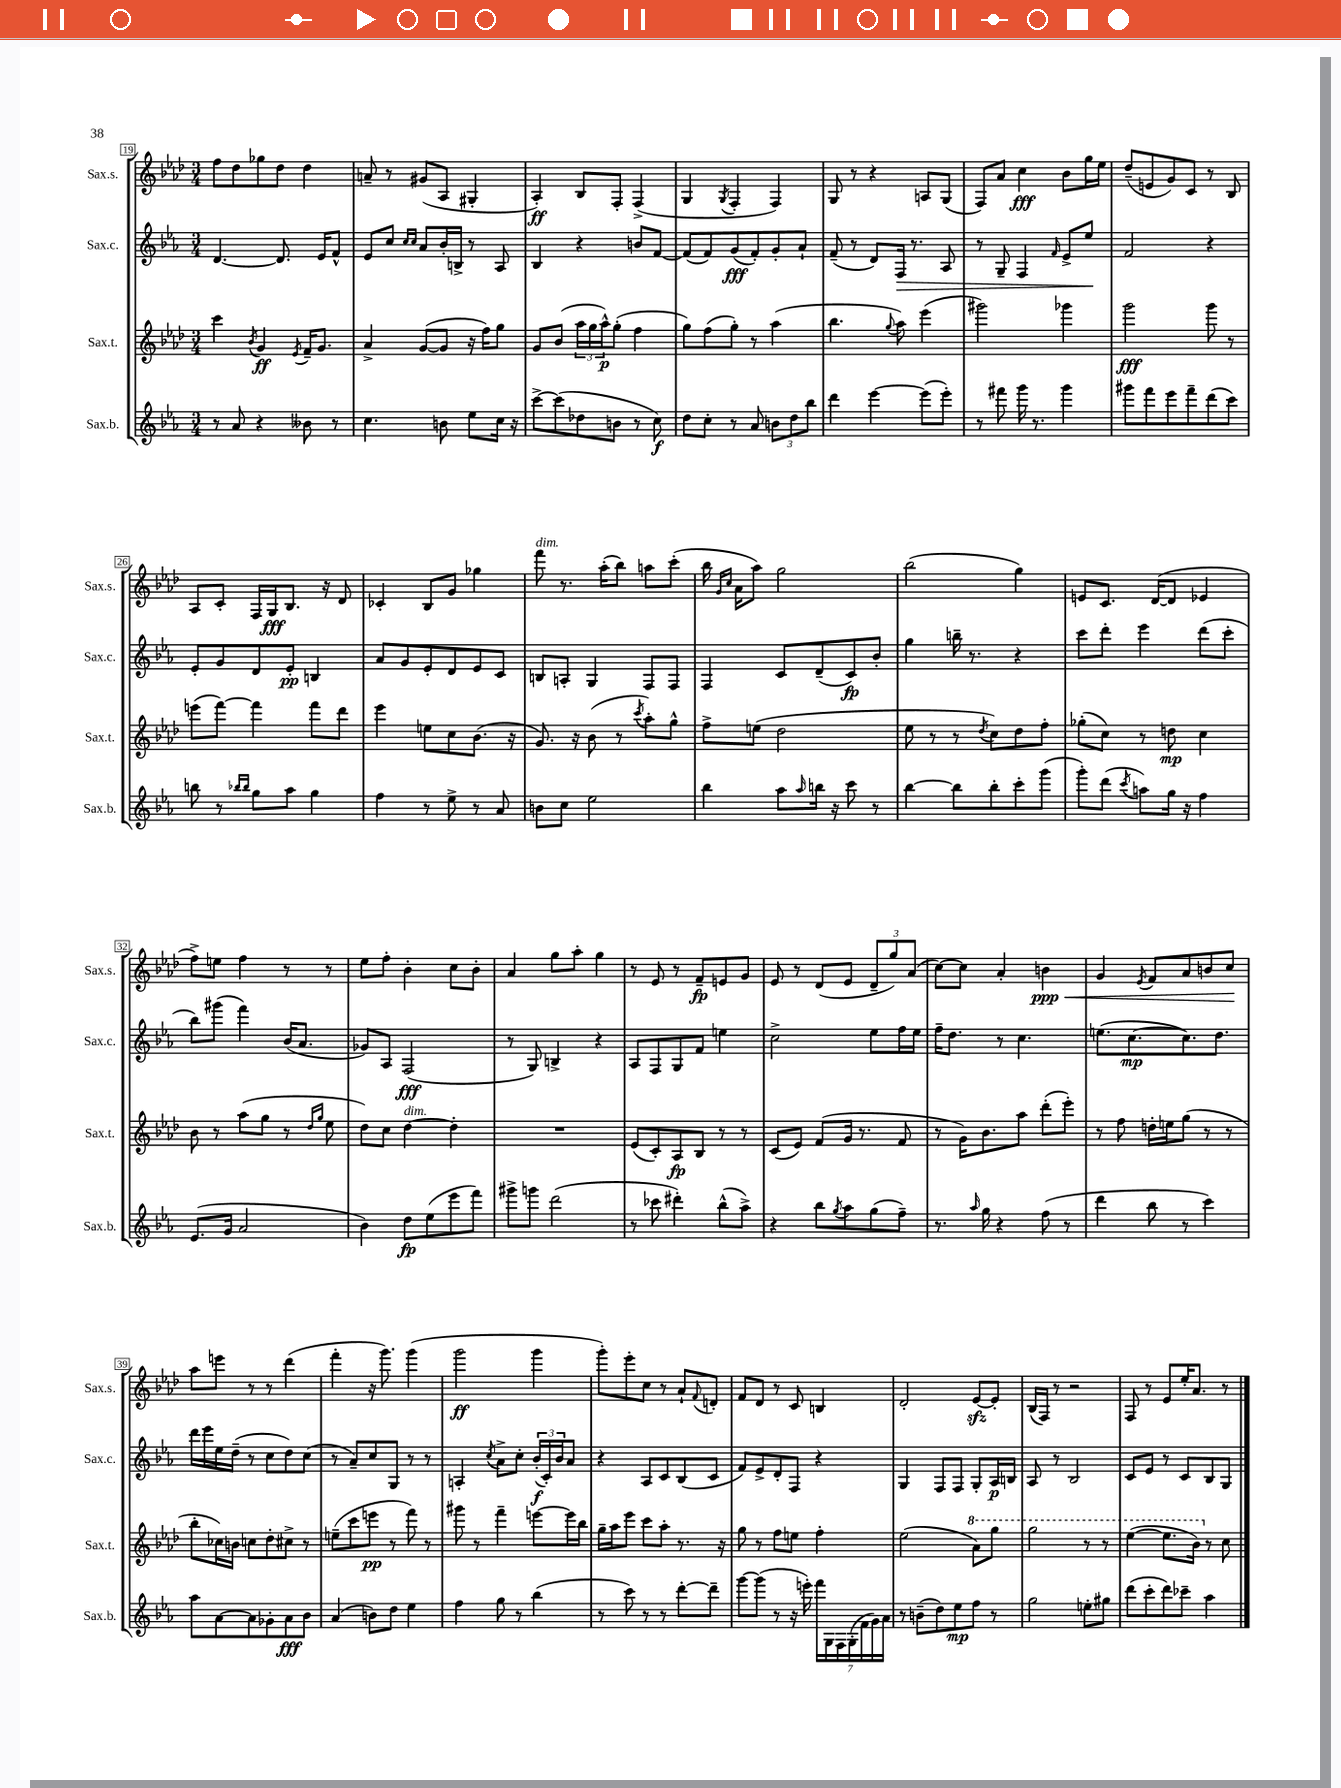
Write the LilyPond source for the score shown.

<<
\new StaffGroup <<
\new Staff = "s0" \with { instrumentName = "Sax.s." shortInstrumentName = "Sax.s." } {
    \clef treble \key aes \major \numericTimeSignature \time 3/4
    f''8 des''8 ges''8 des''8 des''4 |
    a'8-- r8 gis'8( aes8 gis4-. |
    aes4-.\ff) bes8 f8-. f4->( |
    g4 \acciaccatura { g8 } f4-. f4) |
    g8 r8 r4 a8 g8( |
    f8) aes'8 c''4\fff bes'8 g''16 ees''16 |
    des''8--( e'8 g'8) c'8 r8 bes8 |
    aes8 c'8-. f16 g16\fff bes8. r16 des'8 |
    ces'4-. bes8 g'8 ges''4 |
    f'''8^\markup { \italic "dim." } r8. aes''16-.( bes''8) a''8 c'''8-.( |
    bes''16 \grace { g'16 c''16 } aes'16 aes''8) g''2 |
    bes''2( g''4) |
    e'8 c'8. des'16~( des'8 ees'4 |
    f''8->) e''8 f''4 r8 r8 |
    ees''8 f''8-. bes'4-. c''8 bes'8-. |
    aes'4 g''8 aes''8-. g''4 |
    r8 ees'8 r8 f'8--\fp e'8 g'8 |
    ees'8 r8 des'8( ees'8 \tuplet 3/2 { des'8-- g''8) aes'8( } |
    c''8~) c''8 aes'4-. b'4\ppp\< |
    g'4 \acciaccatura { ees'8 } f'8 aes'8 b'8 c''8\! |
    aes''8 e'''8 r8 r8 des'''4( |
    f'''4-. r16 g'''8.) g'''4( |
    g'''2\ff g'''4 |
    g'''8-.) ees'''8-. c''8 r8 aes'8-! \appoggiatura { f'8 } d'8-. |
    f'8 des'8 r8 c'8 b4 |
    des'2-. ees'8~\sfz ees'8-. |
    bes16( f16) r8 r2 |
    f8 r8 ees'8 ees''16-. aes'8. r8 \bar "|." |
}
\new Staff = "s1" \with { instrumentName = "Sax.c." shortInstrumentName = "Sax.c." } {
    \clef treble \key ees \major \numericTimeSignature \time 3/4
    d'4.~ d'8. ees'16 f'8-^ |
    ees'8 c''8 \grace { c''16 c''16 } aes'8 bes'16-. b16-> r8 aes8 |
    bes4 r4 b'8 f'8~ |
    f'8( f'8) g'8\fff( f'8-.) g'8-. aes'8-! |
    f'8--( r8 d'8) f16\> r8. aes8 |
    r8 g8-- f4 \grace { f'16 } ees'8-> ees''8\! |
    f'2 r4 |
    ees'8-. g'8 d'8 ees'8-.\pp b4 |
    aes'8 g'8 ees'8-. d'8 ees'8 c'8 |
    b8 a8-. g4 f8 f8 |
    f4 c'8 d'8--( c'8\fp) bes'8-. |
    g''4 b''16-- r8. r4 |
    c'''8 d'''8-. ees'''4 d'''8( c'''8-. |
    bes''8) gis'''8( f'''4) bes'16( aes'8. |
    ges'8) aes8 f2\fff( |
    r8 g8) b4-> r4 |
    aes8 f8 g8 f'8 e''4 |
    c''2-> ees''8 f''16 ees''16 |
    f''16-- d''8. r8 c''4. |
    e''8.( c''8.~\mp c''8.) d''8. |
    d'''16 ees'''16 ees''16 d''16--( r8 c''8 d''8) c''8( |
    r8 aes'8--) c''8 g8 r8 r8 |
    a4-. \acciaccatura { c''8 } aes'8-> c''8-. \tuplet 3/2 { bes'16-.\f( c'16-.) bes'16 } aes'8 |
    r4 aes8 c'8 bes8( c'8 |
    f'8) ees'8-> d'8-. f8 r4 |
    g4 f8 f8 g8-. aes16\p b16 |
    aes8 r8 bes2 |
    c'8 ees'8 r8 c'8 bes8 g8 \bar "|." |
}
\new Staff = "s2" \with { instrumentName = "Sax.t." shortInstrumentName = "Sax.t." } {
    \clef treble \key aes \major \numericTimeSignature \time 3/4
    c'''4 \acciaccatura { bes'8 } g'4\ff \acciaccatura { ees'8 } f'16-- g'8. |
    aes'4-> g'8~( g'8 r16 f''16) g''8 |
    g'8 bes'8( \tuplet 3/2 { aes''16 g''16 aes''16-^\p) } g''8-.( f''4 |
    g''8) f''8( g''8-.) r8 aes''4( |
    bes''4. \appoggiatura { g''8 } aes''8) ees'''4( |
    gis'''2) ges'''4 |
    g'''2\fff g'''8 r8 |
    e'''8( f'''8~) f'''4 f'''8 des'''8 |
    ees'''4 e''8 c''8 bes'8.( r16 |
    g'8.) r16 bes'8( r8 \acciaccatura { c'''8 } aes''8-.) g''8-^ |
    f''8-> e''8( des''2 |
    ees''8 r8 r8 \acciaccatura { des''8 } c''8) des''8 f''8-. |
    ges''8-.( c''8) r8 d''8\mp c''4 |
    bes'8 r8 aes''8( g''8 r8 \grace { des''16 g''16 } ees''8 |
    des''8) c''8 des''4~^\markup { \italic "dim." } des''4-. |
    R2. |
    ees'8( c'8-.) aes8\fp bes8 r8 r8 |
    c'8( ees'8) f'8( g'16 r8. f'8 |
    r8 g'16) bes'8. aes''8 des'''8-.( ees'''8-.) |
    r8 f''8 d''16-. e''16 g''8( r8 r8 |
    bes''8-. ces''16) b'16 c''8 des''8-. cis''8-> r8 |
    e''8--( c'''8 e'''8\pp r8 f'''8) r8 |
    gis'''8 r8 f'''4-- e'''8~ e'''16 bes''16 |
    g''16-- aes''16 ees'''8 c'''8 aes''8-. r8. r16 |
    g''8 r8 f''8 e''8 f''4-. |
    ees''2( \ottava #1 aes''8) g'''8 |
    g'''2 r8 r8 |
    ees'''4~( ees'''8. bes''16) \ottava #0 r8 c''8 \bar "|." |
}
\new Staff = "s3" \with { instrumentName = "Sax.b." shortInstrumentName = "Sax.b." } {
    \clef treble \key ees \major \numericTimeSignature \time 3/4
    r8 aes'8 r4 beses'8 r8 |
    c''4. b'8 ees''8 c''16 r16 |
    c'''8~-> c'''8( des''8 b'8 r8 c''8\f) |
    d''8 c''8-. r8 aes'8 \tuplet 3/2 { b'8 d''8 bes''8 } |
    d'''4 ees'''4~ ees'''8( ees'''8-.) |
    r8 fis'''8 g'''16 r8. g'''4 |
    gis'''8 f'''8 ees'''8 f'''8-- d'''8( c'''8) |
    b''8 r8 \grace { bes''16 bes''16 } g''8 aes''8 g''4 |
    f''4 r8 ees''8-> r8 aes'8 |
    b'8 c''8 ees''2 |
    bes''4 aes''8 \grace { aes''16 } b''16 r16 c'''8 r8 |
    bes''4~ bes''8 bes''8-. c'''8-. g'''8( |
    g'''8-.) d'''8( \acciaccatura { c'''8 } a''8) g''16 r16 f''4 |
    ees'8.( g'16 aes'2 |
    bes'4) d''8\fp ees''8( ees'''8 f'''8) |
    gis'''8-> g'''8 d'''2( |
    r8 ces'''8 dis'''4-.) bes''8-^( aes''8->) |
    r4 bes''8 \acciaccatura { g''8 } aes''8 g''8( f''8--) |
    r8. \grace { aes''16 } g''16 r4 f''8( r8 |
    d'''4 bes''8 r8 c'''4) |
    aes''8 aes'8~ aes'8 ges'8-. aes'8\fff bes'8 |
    aes'4( b'8) d''8 ees''4 |
    f''4 g''8 r8 bes''4( |
    r8 c'''8) r8 r8 d'''8~-. d'''8-- |
    g'''8~ g'''8( r8 r16 e'''16-.) \tuplet 7/4 { f'''16 g16 f16 g16-.( f'16 g'16) aes'16 } |
    r8 b'8--( d''8) ees''8\mp f''8 r8 |
    g''2 e''8-. gis''8 |
    d'''8( c'''8-. d'''8) ces'''8-- aes''4 \bar "|." |
}
>>
>>
\layout { \context { \Score currentBarNumber = #19 \override BarNumber.stencil = #(make-stencil-boxer 0.1 0.3 ly:text-interface::print) } }
